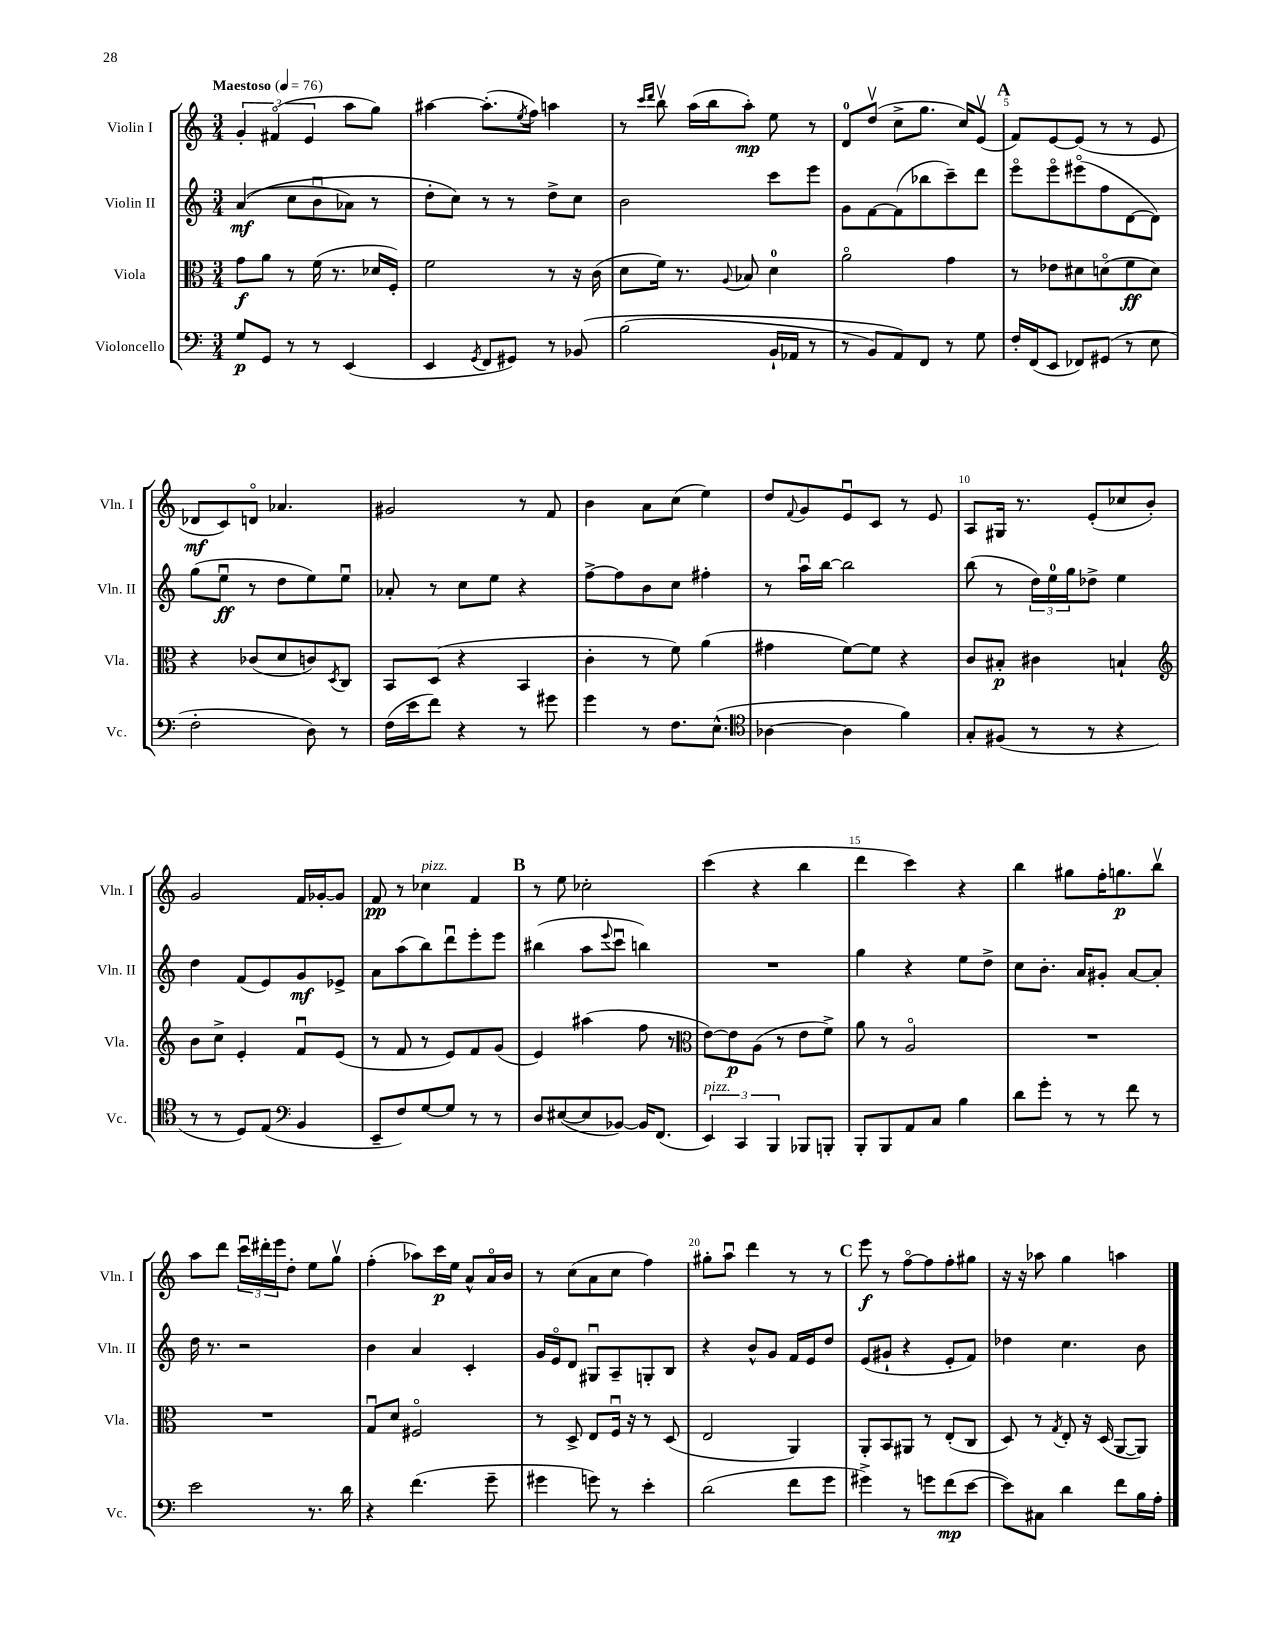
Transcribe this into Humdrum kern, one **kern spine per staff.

**kern	**kern	**kern	**kern
*staff4	*staff3	*staff2	*staff1
*clefF4	*clefC3	*clefG2	*clefG2
*k[]	*k[]	*k[]	*k[]
*M3/4	*M3/4	*M3/4	*M3/4
*MM76	*MM76	*MM76	*MM76
8G/L	8g\L	&((4a/	6g'/
8GG/J	8a\J	.	.
.	.	.	(6f#o/
8r	8r	8cc\L	.
.	.	.	6e/
8r	(16f\	8bu\	.
.	8.r	.	.
(4EE/	.	8a-\J)	8aa\L
.	16d-/LL	8r	8gg\J)
.	16F'/JJ)	.	.
=	=	=	=
4EE/	2f\	8dd'\L	[4aa#\
.	.	8cc\J&)	.
8qGG/	.	.	.
8FF/L	.	8r	(8.aa#'\]L
8GG#/J)	.	8r	.
.	.	.	8qee/
.	.	.	16ff\Jk)
8r	8r	8dd^\L	4aa\
&(8BB-/	16r	8cc\J	.
.	(16c\	.	.
=	=	=	=
(2B\	8d\L	2b\	8r
.	.	.	16qqccc/LL
.	.	.	16qqddd/JJ
.	16f\Jk)	.	8bbv\
.	8.r	.	.
.	.	.	(16aa\LL
.	.	.	16bb\J
.	8qqA/	.	.
.	8B-/	.	8aa'\J)
16BB`/LL	4d\	8ccc\L	8ee\
16AA-/JJ	.	.	.
8r	.	8eee\J	8r
=	=	=	=
8r	2ao\	8g\L	8d/L
8BB/L)	.	[8f\	(8ddv/J
8AA/&)	.	(8f\]	8cc^\L
8FF/J	.	8bb-\	8.gg\J
8r	4g\	8ccc~\)	.
.	.	.	16cc/LK)
8G\	.	8ddd\J	(8ev/J
=	=	=	=
16F'/LL	8r	8eeeo\L	8f/L)
(16FF/J	.	.	.
8EE/J	8e-\L	8eeeo\	[8e/
8FF-/L)	8d#\	(8eee#o\	(8e/]J
(8GG#/J	(8do\	8ff\	8r
8r	8f\	[8d\	8r
8E\	8d\J)	8d\]J)	8e/
=	=	=	=
2F'\	4r	(8gg\L	8d-/L
.	.	8eeu\J	8c/)
.	(8c-/L	8r	8do/J
.	8d/	8dd\L	4.a-/
8D\)	8c/)	8ee\)	.
.	8qD/	.	.
8r	8C/J	8eeu\J	.
=	=	=	=
(16F\LL	8BB/L	8a-'/	2g#/
16e\J	.	.	.
8f\J)	(8D/J	8r	.
4r	4r	8cc\L	.
.	.	8ee\J	.
8r	4BB/	4r	8r
8g#\	.	.	8f/
=	=	=	=
4g\	4c'\	[8ff^\L	4b\
.	.	8ff\]	.
8r	8r	8b\	8a\L
8.F\L	8f\)	8cc\J	(8cc\J
.	(4a\	4ff#'\	4ee\)
(8.E^^\J	.	.	.
=	=	=	=
*clefC4	*	*	*
[4A-\	4g#\	8r	8dd/L
.	.	.	8qqf/
.	.	16aau\LL	8g/
.	.	[16bb\JJ	.
4A-\]	[8f\L)	2bb\]	8eu/
.	8f\]J	.	8c/J
4f\)	4r	.	8r
.	.	.	8e/
=	=	=	=
8G'/L	8c/L	(8bb\	8A/L
(8F#/J	8B#'/J	8r	16G#/Jk
.	.	.	8.r
8r	4c#\	24dd\LL)	.
.	.	24ee\	.
.	.	24gg\J	.
8r	.	8dd-^\J	(8e'/L
4r	4B`/	4ee\	8cc-/
.	.	.	8b'/J)
=	=	=	=
*	*clefG2	*	*
8r	8b\L	4dd\	2g/
8r	8cc^\J	.	.
8D/L)	4e'/	(8f/L	.
(8E/J	.	8e/)	.
*clefF4	*	*	*
4BB/	8fu/L	8g/	16f/LL
.	.	.	[16g-'/J
.	(8e/J	8e-^/J	8g-/]J
=	=	=	=
8EE~/L	8r	8a\L	8f/
8F/)	8f/	(8aa\	8r
[8G/	8r	8bb\)	4cc-\
8G/]J	8e/L)	8dddu\	.
8r	8f/	8eee'\	4f/
8r	(8g/J	8eee\J	.
=	=	=	=
8D/L	4e/)	(4bb#\	8r
([8E#/	.	.	8ee\
8E#/]	(4aa#\	8aa\L	2cc-'\
.	.	8qqeee/	.
[8BB-/J)	.	8cccu\J	.
16BB-/]LK	8ff\	4bb\)	.
(8.FF/J	.	.	.
.	8r	.	.
=	=	=	=
*	*clefC3	*	*
6EE/)	[8e\L)	2.r	(4ccc\
.	8e\]	.	.
6CC/	.	.	.
.	(8A\J	.	4r
6BBB/	.	.	.
.	8r	.	.
8BBB-/L	8e\L	.	4bb\
8BBB'/J	8f^\J)	.	.
=	=	=	=
8BBB'/L	8a\	4gg\	4ddd\
8BBB/	8r	.	.
8AA/	2Ao/	4r	4ccc\)
8C/J	.	.	.
4B\	.	8ee\L	4r
.	.	8dd^\J	.
=	=	=	=
8d\L	2.r	8cc\L	4bb\
8g'\J	.	8.b'\J	.
8r	.	.	8gg#\L
.	.	16a/LK	.
8r	.	8g#'/J	16ff'\K
.	.	.	8.gg\
8f\	.	[8a/L	.
8r	.	8a'/]J	8bbv\J
=	=	=	=
2e\	2.r	16dd\	8aa\L
.	.	8.r	.
.	.	.	8ddd\J
.	.	2r	24cccu\LL
.	.	.	24ddd#'\
.	.	.	24eee\J
.	.	.	8dd'\J
8.r	.	.	8ee\L
.	.	.	8ggv\J
16d\	.	.	.
=	=	=	=
4r	8Gu/L	4b\	(4ff'\
.	8d/J	.	.
(4.f\	2F#o/	4a/	8aa-\L)
.	.	.	16ccc\L
.	.	.	16ee\JJ
.	.	4c'/	8a^^/L
8g~\	.	.	16ao/L
.	.	.	16b/JJ
=	=	=	=
4g#\	8r	16g/LL	8r
.	.	16eo/J	.
.	8D^/	8d/J	(8cc\L
8g\)	8E/L	8G#u/L	8a\
8r	16Fu/Jk	8A~/	8cc\J
.	16r	.	.
4e'\	8r	8G'/	4ff\)
.	(8D/	8B/J	.
=	=	=	=
(2d\	2E/	4r	8gg#'\L
.	.	.	8aau\J
.	.	8b^^/L	4ddd\
.	.	8g/J	.
8f\L	4AA/)	16f/LL	8r
.	.	16e/J	.
8g\J	.	8dd/J	8r
=	=	=	=
4g#^\)	8AA'/L	(8e/L	8eee\
.	8BB/	8g#`/J	8r
8r	8AA#/J	4r	[8ffo\L
8g\L	8r	.	8ff\]
(8f\	(8E'/L	8e'/L	8ff'\
[8e\J	8C/J	8f/J)	8gg#\J
=	=	=	=
8e\]L)	8D/)	4dd-\	16r
.	.	.	16r
8C#\J	8r	.	8aa-\
.	8qG/	.	.
4d\	8E'/	4.cc\	4gg\
.	16r	.	.
.	(16D/	.	.
8f\L	[8AA/L	.	4aa\
16B\L	8AA/]J)	8b\	.
16A'\JJ	.	.	.
==	==	==	==
*-	*-	*-	*-
